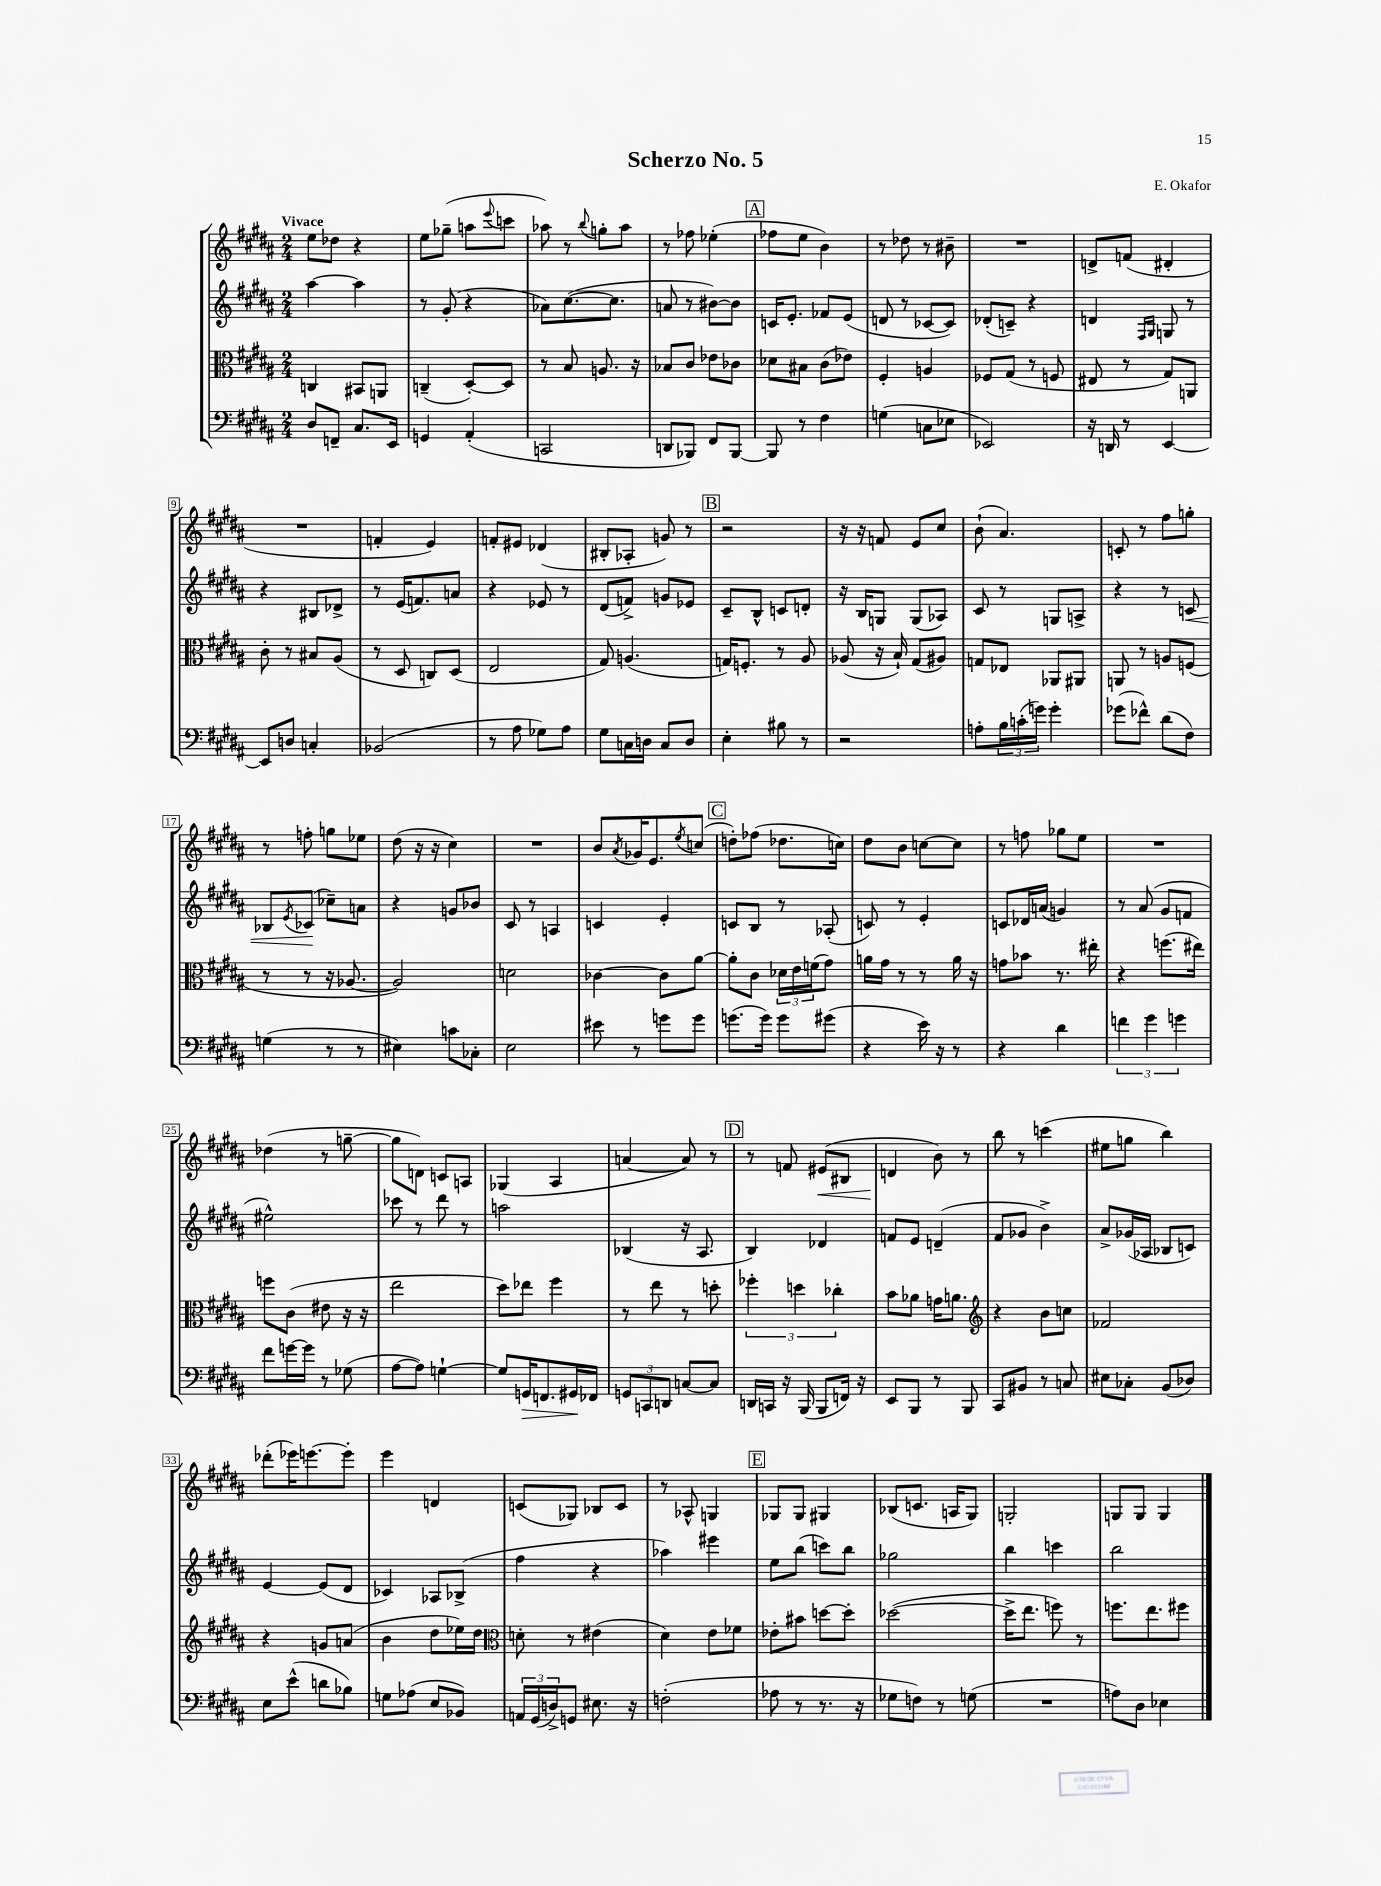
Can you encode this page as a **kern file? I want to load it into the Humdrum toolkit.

**kern	**kern	**kern	**kern
*staff4	*staff3	*staff2	*staff1
*clefF4	*clefC3	*clefG2	*clefG2
*k[f#c#g#d#a#]	*k[f#c#g#d#a#]	*k[f#c#g#d#a#]	*k[f#c#g#d#a#]
*M2/4	*M2/4	*M2/4	*M2/4
8D#	4C	[4aa#	8ee
8FF~	.	.	8dd-
8.C#	8BB#	4aa#]	4r
.	8AA	.	.
16EE	.	.	.
=	=	=	=
4GG	(4C~	8r	8ee
.	.	(8g#'	(8gg-~
(4AA#'	[8D#')	4r	8aa
.	.	.	8qqeee
.	8D#]	.	8ccc
=	=	=	=
2CC	8r	8a-)	8aa-)
.	8B	([8.cc#	8r
.	.	.	8qqbb
.	8.A	.	8gg'
.	.	8.cc#]	.
.	.	.	8aa-
.	16r	.	.
=	=	=	=
8DD	8B-	8a	8r
8BBB-)	8c#	8r	8ff-
8FF#	8e-	[8b#)	(4ee-'
[8BBB-	8c-	8b#]	.
=	=	=	=
8BBB-]	8d-	16c	8ff-
.	.	8.e'	.
8r	8B#	.	8ee
4F#	(8c#	8f-	4b)
.	8e-)	(8e	.
=	=	=	=
(4G	4F#'	8d	8r
.	.	8r	8dd-
8C	4A	[8c-	8r
8E-	.	8c-])	8b#~
=	=	=	=
2EE-)	8F-	(8d-'	2r
.	(8G#	8c~)	.
.	8r	4r	.
.	8F	.	.
=	=	=	=
16r	8E#	4d	8d^
16DD	.	.	.
8r	8r	.	(8f
.	.	16qqF#	.
.	.	16qqG#	.
[4EE	8G#)	8G	4d#'
.	8AA	8r	.
=	=	=	=
8EE]	8c#'	4r	2r
8D	8r	.	.
4C'	8B#	8B#	.
.	(8A#	8d-^	.
=	=	=	=
(2BB-	8r	8r	4f'
.	8D#	(16e	.
.	.	8.f)	.
.	8C)	.	4e)
.	(8D#	8a	.
=	=	=	=
8r	2E	4r	8f'
8A#	.	.	8e#
8G-)	.	8e-	(4d-
8A#	.	8r	.
=	=	=	=
8G#	8G#)	(8d#	8B#'
16C	(4.A	8f^)	8A-'
16D	.	.	.
8C	.	8g	8g)
8D	.	8e-	8r
=	=	=	=
4E'	16G)	8c#~	2r
.	8.F'	.	.
.	.	8B^^	.
8B#	8r	8c	.
8r	8A#	8d'	.
=	=	=	=
2r	(8A-	16r	16r
.	.	16B	16r
.	16r	8G	8f
.	16B`)	.	.
.	(8G#	(8G	8e
.	8A#)	8A-)	8cc#
=	=	=	=
8A'	8G	8c#	(8b`
24B	8E-	8r	4.a#)
(24c'	.	.	.
24g)	.	.	.
4g'	8AA-	8G	.
.	8AA#	8A^	.
=	=	=	=
(8g-	8AA	4r	8c'
8f-^^)	8r	.	8r
(8d#	8A	8r	8ff#
8F#)	(8F	8c	8gg'
=	=	=	=
(4G	8r	8B-	8r
.	.	8qe	.
.	8r	(8c-	8ff'
8r	16r	8cc-~)	8gg
.	[8.A-	.	.
8r	.	8a	8ee-
=	=	=	=
4E#)	2A-])	4r	(8dd#
.	.	.	16r
.	.	.	16r
8c	.	8g	4cc#)
8C-'	.	8b-	.
=	=	=	=
2E	2d	8c#	2r
.	.	8r	.
.	.	4A	.
=	=	=	=
8e#	[4c-	4c	8b
.	.	.	8qa#
8r	.	.	16g-
.	.	.	8.e
8g	8c-]	4e'	.
.	.	.	8qee
8g	[8a#	.	(8cc
=	=	=	=
(8.g	8a#']	8c	8dd')
.	8c#	8B	(8ff-
16g)	.	.	.
8g	24d-	8r	8.dd-
.	24e	.	.
.	(24f	.	.
(8g#	8g#)	(8A-'	.
.	.	.	16cc)
=	=	=	=
4r	16a	8c)	8dd#
.	16g#	.	.
.	8r	8r	8b
16e)	8r	4e'	[8cc
16r	.	.	.
8r	16a	.	8cc]
.	16r	.	.
=	=	=	=
4r	8g	8c	8r
.	8b-	16d-	8ff
.	.	(16a	.
4d#	8.r	4g)	8gg-
.	.	.	8ee
.	16ee#'	.	.
=	=	=	=
6f	4r	8r	2r
.	.	(8a#	.
6g#	.	.	.
.	(8.ff	8g#	.
6g	.	.	.
.	.	8f	.
.	16ee#)	.	.
=	=	=	=
8f#	8ff	2ee#^^)	(4dd-
[16g	(8c#	.	.
16g]	.	.	.
8r	8e#	.	8r
(8G-	16r	.	[8gg~
.	16r	.	.
=	=	=	=
[8A#	2ee	8ccc-	8gg]
8A#])	.	8r	8d)
[4G`	.	8ddd#	8c
.	.	8r	8A
=	=	=	=
8G]	8dd#)	2aa	(4G-
16GG	8ee-	.	.
8.FF	.	.	.
.	4ff#	.	4A#
16GG#	.	.	.
16FF-	.	.	.
=	=	=	=
12GG	8r	(4B-	[4a
12CC	.	.	.
.	8ee	.	.
12DD	.	.	.
[8C	8r	16r	8a])
.	.	8.A#	.
8C]	8dd'	.	8r
=	=	=	=
16DD	6ff-'	4B)	8r
16CC	.	.	.
16r	.	.	8f
.	6dd	.	.
(16BBB	.	.	.
8BBB	.	4d-	(8e#
.	6cc-'	.	.
16FF)	.	.	8B#
16r	.	.	.
=	=	=	=
8EE	8b	8f	4d
8BBB	8a-	8e	.
8r	16g	(4d~	8b)
.	8.a	.	.
8BBB	.	.	8r
=	=	=	=
*	*clefG2	*	*
8CC#	4r	8f#	8bb
8BB#	.	8g-	8r
8r	8b	4b^)	(4ccc
8C	8cc	.	.
=	=	=	=
8E#	2f-	8a#^	8ee#
8C-'	.	(16g-	8gg
.	.	16A-	.
(8BB	.	8B-	4bb)
8D-)	.	8c)	.
=	=	=	=
8E	4r	[4e	(8ddd-'
(8e^^	.	.	16eee-)
.	.	.	[8.eee
8d	8g	(8e]	.
8B-)	(8a	8d#	8eee']
=	=	=	=
8G	4b	4c-)	4eee
(8A-	.	.	.
8E	8dd#	8A-	4d
8BB-)	16ee-)	(8B-^	.
.	16dd#	.	.
=	=	=	=
*	*clefC3	*	*
24AA	8d'	4ff#	(8c
(24GG#	.	.	.
24D^)	.	.	.
8GG	8r	.	8G-)
8.E#	(4e#	4r	8B-
.	.	.	8c
16r	.	.	.
=	=	=	=
(2F'	4d#)	4aa-)	8r
.	.	.	8A-^^
.	8e	4eee#	4G
.	8f-	.	.
=	=	=	=
8A-	8e-'	8ee	8G-
8r	8b#	(8bb	8G-
8.r	[8dd	8ccc)	4G#
.	8dd']	8bb	.
16r	.	.	.
=	=	=	=
8G-	([2dd-	2gg-	(8B-
8F)	.	.	8.c
8r	.	.	.
.	.	.	16A
(8G	.	.	8G#)
=	=	=	=
2r	16dd-^]	4bb	2G'
.	8.ee	.	.
.	8ff)	4ccc	.
.	8r	.	.
=	=	=	=
8A)	8.ff	2bb	8G
8D#	.	.	8G
.	8.ee	.	.
4E-	.	.	4G
.	8ff#	.	.
==	==	==	==
*-	*-	*-	*-
